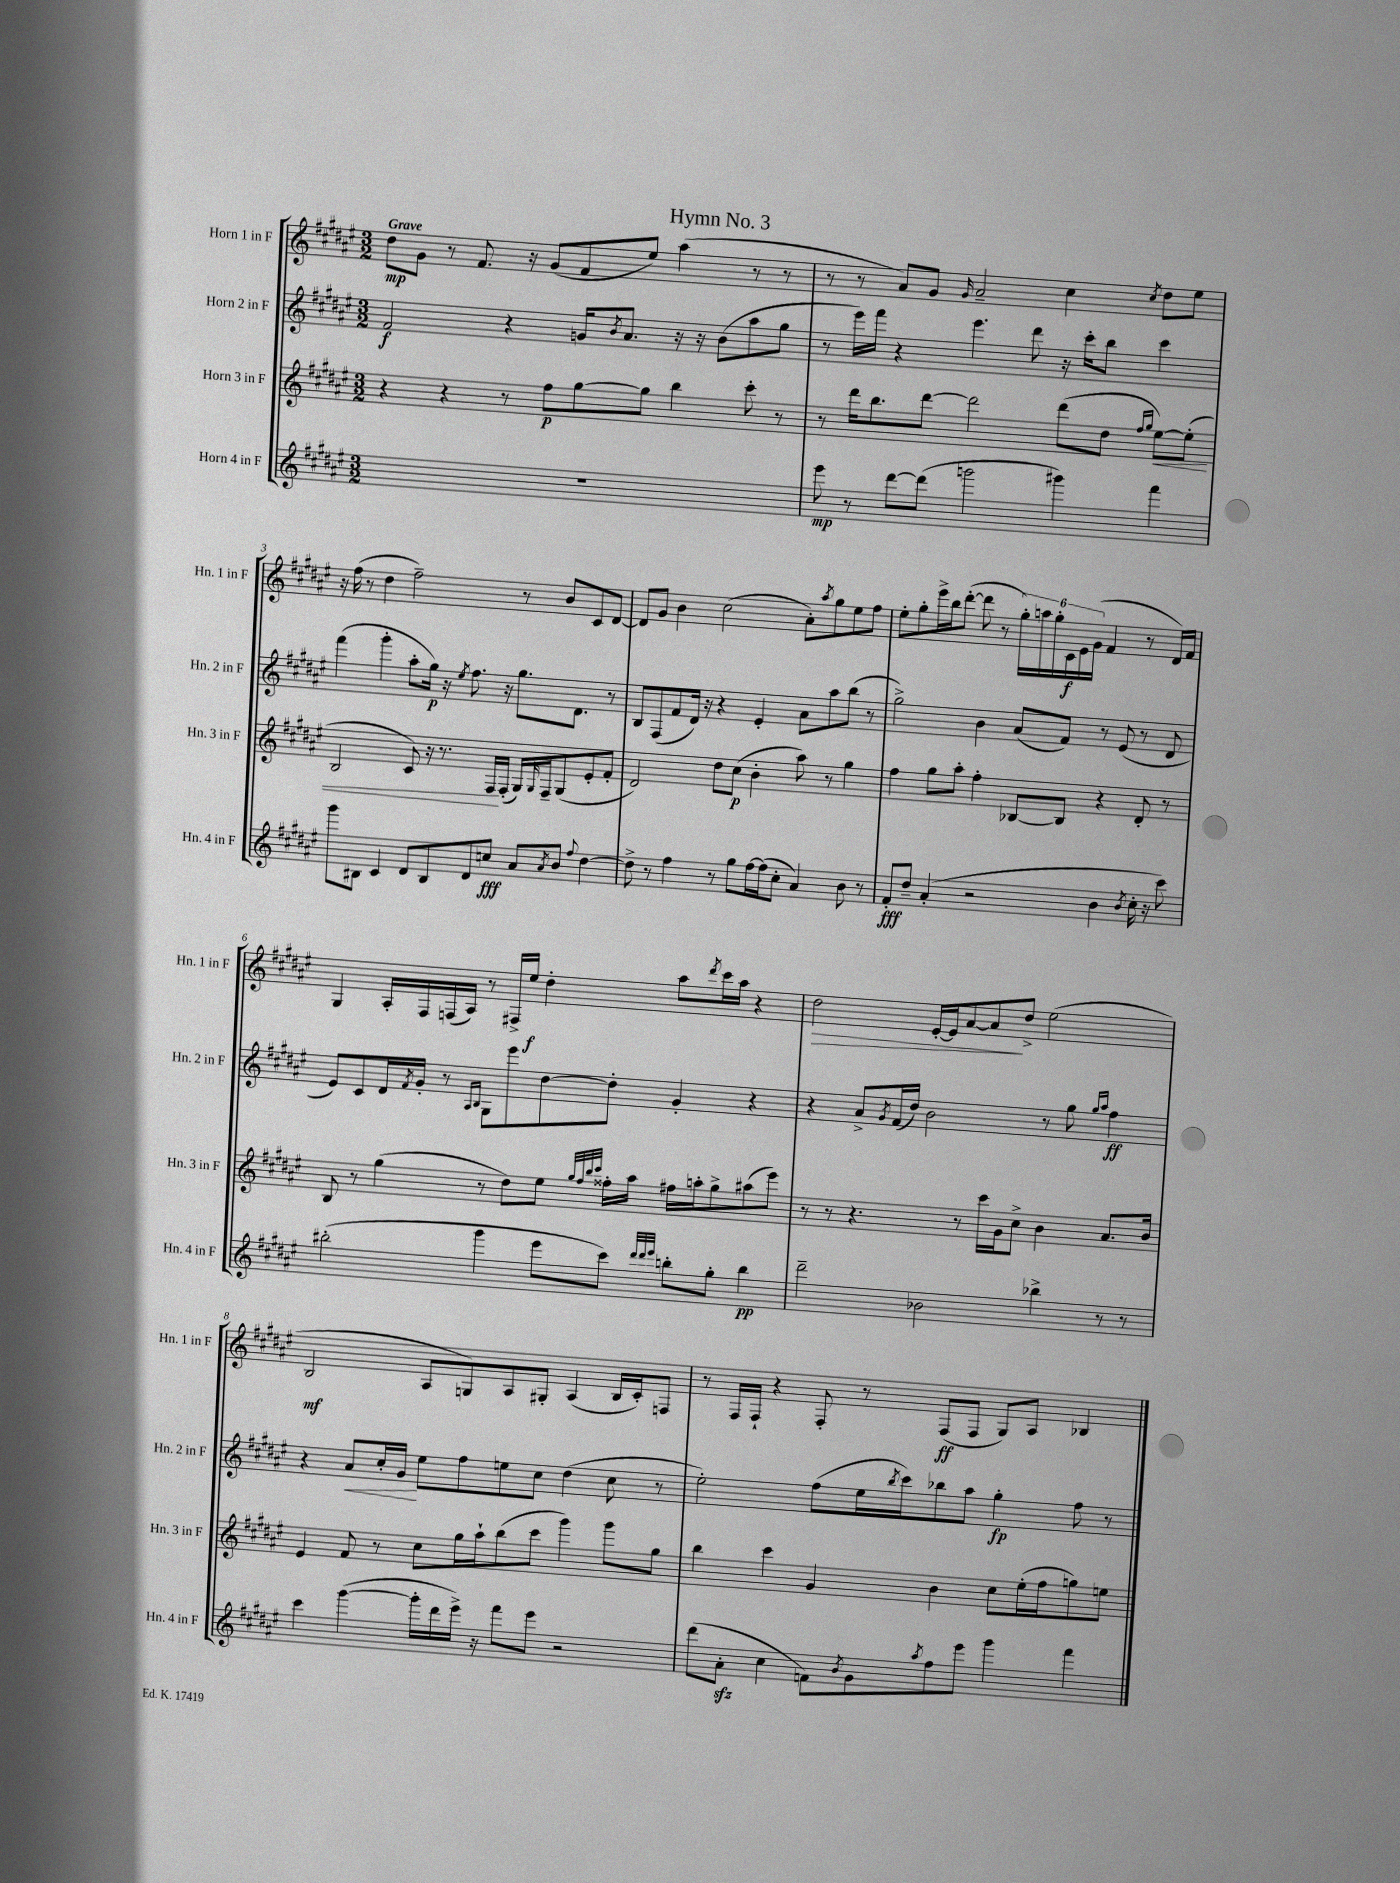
\header { title = "Hymn No. 3" }
<<
\new StaffGroup <<
\new Staff = "s0" \with { instrumentName = "Horn 1 in F" shortInstrumentName = "Hn. 1 in F" } {
    \clef treble \key fis \major \numericTimeSignature \time 3/2 \tempo "Grave"
    dis''8\mp gis'8 r8 fis'8. r16 gis'8( fis'8 eis''8) ais''4( r8 r8 |
    r8 r8 ais'8) gis'8 \grace { gis'16 } ais'2-- cis''4 \acciaccatura { cis''8 } dis''8 eis''8 |
    r16 fis''16( r8 dis''4 fis''2--) r8 b'8 cis'8 dis'8~ |
    dis'8 gis'8 b'4 cis''2( ais'8-.) \acciaccatura { ais''8 } gis''8 eis''8 fis''8 |
    eis''8-. gis''8-. eis'''16-> b''16 dis'''8~-.( dis'''8 r8 \tuplet 6/4 { gis''16-.) a''16 gis''16-. cis'16\f eis'16 gis'16( } fis'4 r8 dis'16) fis'16 |
    gis4 ais16-. fis16 f16( ais16) r8 fis16-> eis''16\f dis''4-. ais''8 \acciaccatura { dis'''8 } cis'''16 ais''16 r4 |
    dis''2\> eis'16~-. eis'16 ais'8~ ais'8\! dis''8-> eis''2( |
    b2\mf ais8 g8) ais8 gis8-. ais4( b16 cis'16-.) f8 |
    r8 fis16 fis16-! r4 fis8-. r8 fis8\ff( fis8 gis8) ais8 bes4 \bar "|." |
}
\new Staff = "s1" \with { instrumentName = "Horn 2 in F" shortInstrumentName = "Hn. 2 in F" } {
    \clef treble \key fis \major \numericTimeSignature \time 3/2
    fis'2\f r4 g'16 \acciaccatura { b'8 } ais'8. r16 r16 b'8( ais''8 gis''8 |
    r8 eis'''16) fis'''16 r4 eis'''4. dis'''8 r16 cis'''16-. b''8 cis'''4 |
    fis'''4( gis'''4-. ais''8-. gis''16\p) r16 \acciaccatura { eis''8 } fis''8. r16 gis''8. dis'8. r8 |
    b8 fis8( fis'8 dis'16) r16 r4 eis'4-. ais'8 ais''8 b''8( r8 |
    gis''2->) b'4 ais'8( fis'8) r8 eis'8( r8 dis'8 |
    eis'8) cis'8 dis'16 \acciaccatura { fis'8 } gis'16-. r8 \grace { ais16 b16 } gis8 eis'''8 dis''8~ dis''8-. gis'4-. r4 |
    r4 ais'8-> \acciaccatura { gis'8 } fis'16( dis''16) b'2 r8 gis''8 \grace { gis''16 ais''16 } fis''4\ff |
    r4 ais'8\< cis''16-. gis'16\! eis''8 fis''8 e''8 cis''8 dis''4( cis''8 r8 |
    eis''2-.) fis''8( eis''16 \acciaccatura { b''8 } cis'''16) bes''8 ais''8 gis''4-.\fp fis''8 r8 \bar "|." |
}
\new Staff = "s2" \with { instrumentName = "Horn 3 in F" shortInstrumentName = "Hn. 3 in F" } {
    \clef treble \key fis \major \numericTimeSignature \time 3/2
    r4 r4 r8 fis''8\p gis''8~ gis''8 b''4 cis'''8-. r8 |
    r8 dis'''16 b''8. dis'''8~ dis'''2 dis'''8( dis''8 \grace { fis''16 gis''16 } eis''8~\<) eis''8-.( |
    b2 cis'8) r16 r8. fis16\! fis16-.( gis16) \grace { gis16 } fis16-- gis8( eis'8-. fis'8-. |
    dis'2) dis''8 cis''8\p( b'4-. ais''8) r8 gis''4 |
    fis''4 gis''8 ais''8-. fis''4-. bes8~ bes8 r4 dis'8-. r8 |
    b8 r8 gis''4( r8 dis''8) eis''8 \grace { gis''32 fis''32 b''32 cis'''32 } fisis''16-. ais''16 fis''16 a''16-. gis''8-> ais''8( eis'''8) |
    r8 r8 r4. r8 cis'''16 gis'16 cis''8-> b'4 ais'8. b'16 |
    eis'4 fis'8 r8 cis''8 gis''16 ais''16-! b''8( cis'''8 gis'''4) gis'''8 gis''8 |
    b''4 cis'''4 gis'4 b'4 cis''8 eis''16-.( fis''16 g''8) e''8 \bar "|." |
}
\new Staff = "s3" \with { instrumentName = "Horn 4 in F" shortInstrumentName = "Hn. 4 in F" } {
    \clef treble \key fis \major \numericTimeSignature \time 3/2
    R1. |
    eis'''8\mp r8 dis'''8~ dis'''8( g'''2 gis'''4) fis'''4 |
    gis'''8 bis8 cis'4 dis'8 bis8 dis'8 c''8\fff ais'8 \acciaccatura { ais'8 } b'8 \appoggiatura { fis''8 } dis''4~ |
    dis''8-> r8 fis''4 r8 gis''8 fis''16~ fis''16( cis''8-. ais'4) b'8 r8 |
    fis'8-.\fff dis''8-- ais'4-.( r2 b'4 \acciaccatura { b'8 } cis''16-. r16 cis'''8) |
    bis''2-.( gis'''4 eis'''8 cis'''8) \grace { dis'''32 dis'''32 eis'''32 } b''8-. gis''8-. b''4\pp |
    dis'''2-- bes'2 bes''4-> r8 r8 |
    cis'''4 gis'''4~( gis'''16-. dis'''16 eis'''16->) r16 fis'''8 eis'''8 r2 |
    dis'''8( ais'8-.\sfz cis''4 f'8) \acciaccatura { b'8 } gis'8 \acciaccatura { ais''8 } fis''8 eis'''8 gis'''4 fis'''4 \bar "|." |
}
>>
>>
